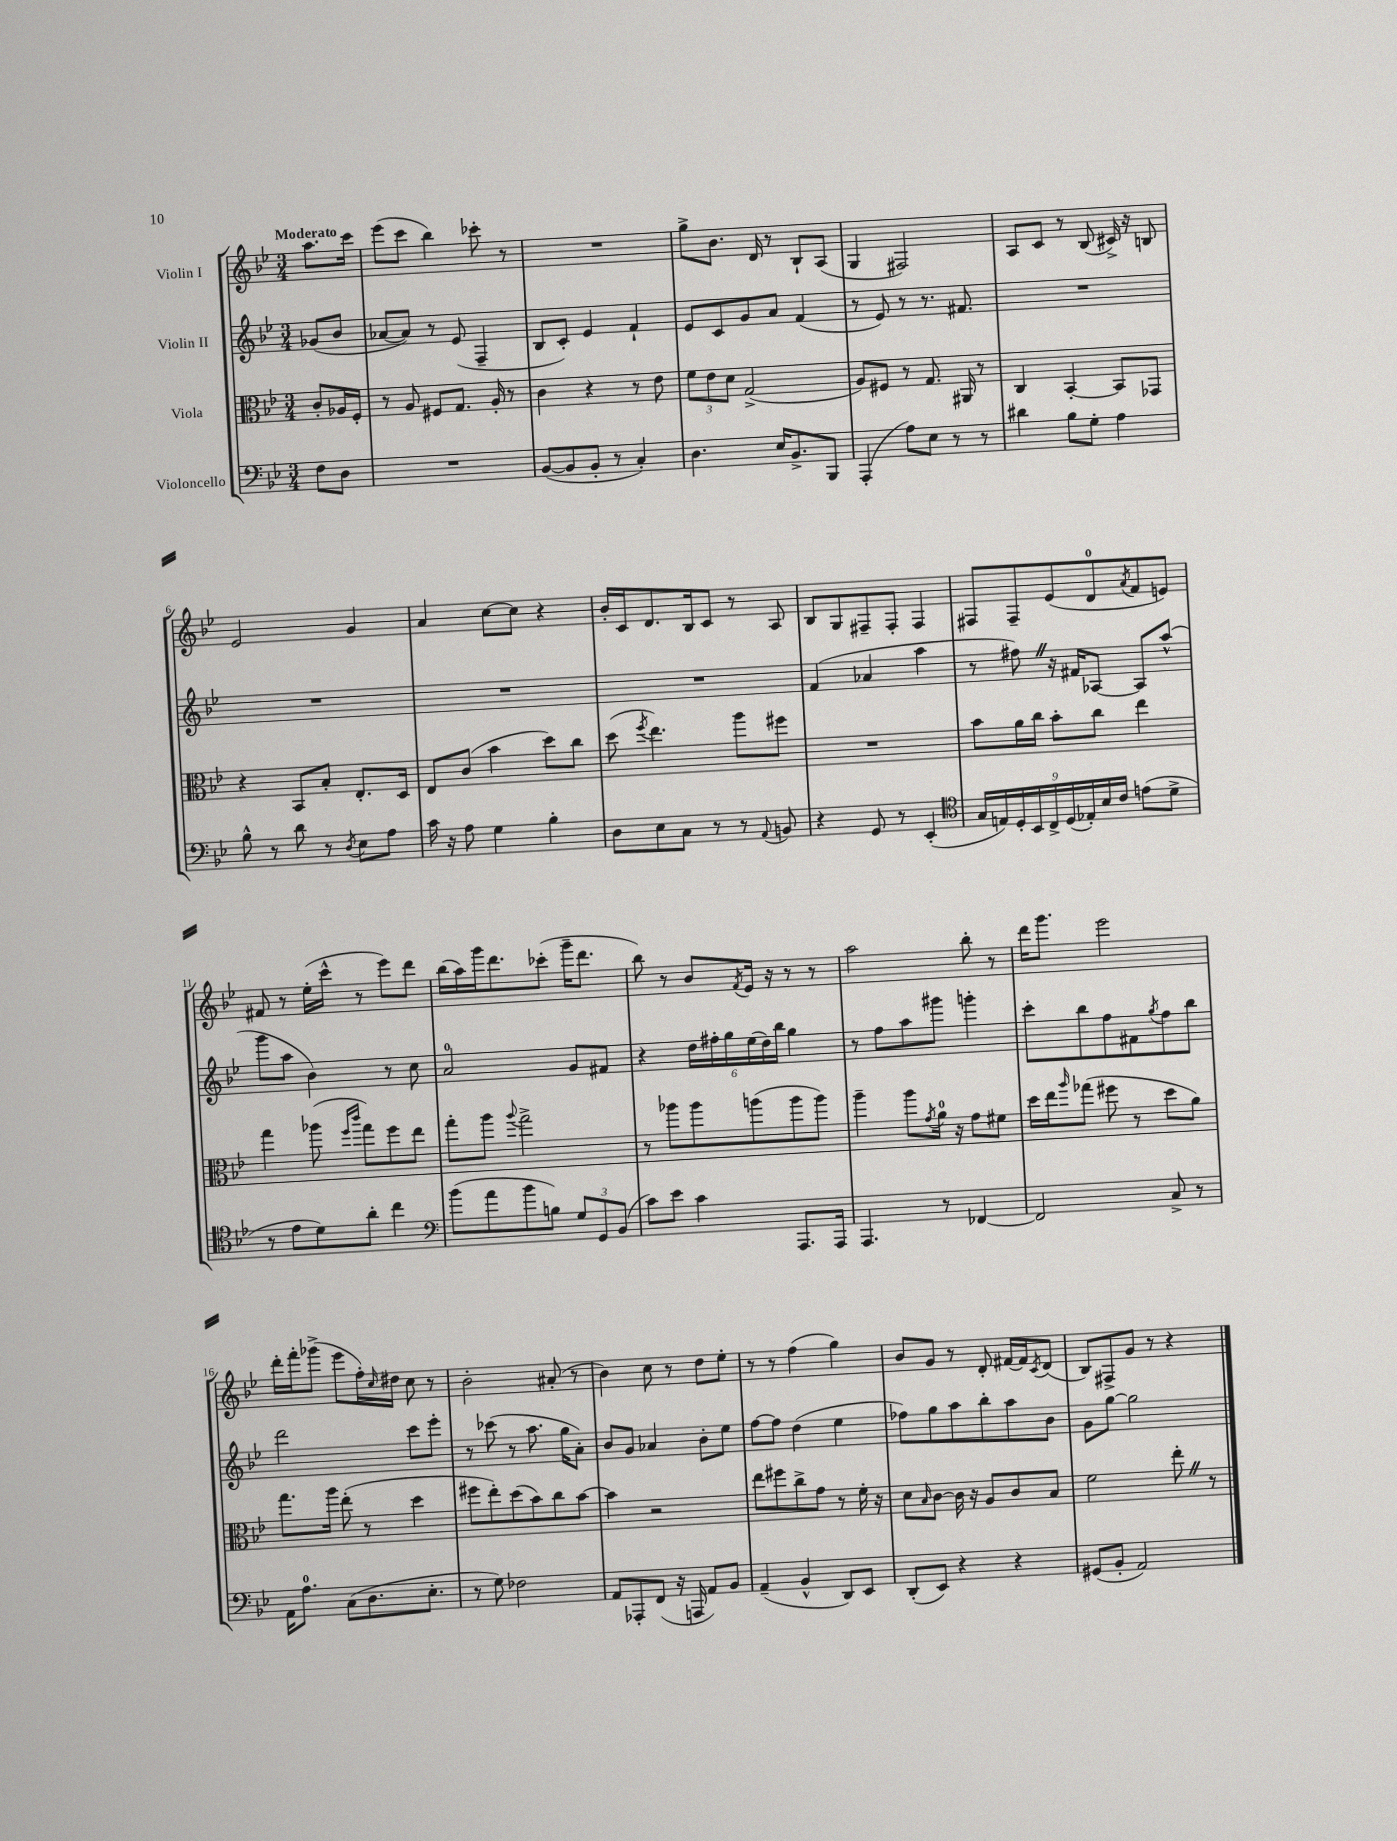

**kern	**kern	**kern	**kern
*staff4	*staff3	*staff2	*staff1
*clefF4	*clefC3	*clefG2	*clefG2
*k[b-e-]	*k[b-e-]	*k[b-e-]	*k[b-e-]
*M3/4	*M3/4	*M3/4	*M3/4
8F\L	8c'/L	(8g-/L	8.aa\L
8D\J	16A-/L	8b-/J	.
.	16F'/JJ	.	16ccc\Jk
=	=	=	=
2.r	8r	[8a-/L	(8eee-\L
.	8A/	8a-/]J)	8ccc\J
.	8F#/L	8r	4bb-\)
.	8.G/J	(8e-/	.
.	.	4F~/	8ccc-'\
.	16A'/	.	.
.	8r	.	8r
=	=	=	=
([8BB-/L	4c\	8B-/L	2.r
8BB-/]	.	8c'/J)	.
8BB-'/J	4r	4e-/	.
8r	.	.	.
4C'/)	8r	4f`/	.
.	8e-\	.	.
=	=	=	=
4.D\	12f\L	8e-/L	8gg^\L
.	12e-\	.	.
.	.	8c/	8.b-\J
.	12d\J	.	.
.	(2G^/	8g/	.
.	.	.	16d/
16E-/LK	.	8a/J	8r
8.BB-^/	.	.	.
.	.	(4f/	8B-`/L
8BBB-/J	.	.	(8A/J
=	=	=	=
(4AAA'/	8A/L)	8r	4G/
.	8F#/J	8e-/)	.
8A\L)	8r	8r	2F#/)
8E-\J	8.G/	8.r	.
8r	.	.	.
.	16AA#/	8.f#/	.
8r	8r	.	.
=	=	=	=
4d#\	4C/	2.r	8A/L
.	.	.	8c/J
8B-\L	[4BB-'/	.	8r
8G'\J	.	.	(8B-/
4A\	8BB-/]L	.	16c#^/)
.	.	.	16r
.	8GG-/J	.	8B/
=	=	=	=
8B-^^\	4r	2.r	2e-/
8r	.	.	.
8d\	8BB-/L	.	.
8r	8B-'/J	.	.
8qD/	.	.	.
8E-\L	8.E-'/L	.	4g/
8A\J	.	.	.
.	16D/Jk	.	.
=	=	=	=
16c\	8E-/L	2.r	4a/
16r	.	.	.
8A\	(8c/J	.	.
4G\	4b-\	.	[8cc\L
.	.	.	8cc\]J
4B-'\	8dd\L)	.	4r
.	8cc\J	.	.
=	=	=	=
8D\L	(8dd\	2.r	16b-'/LL
.	.	.	16c/J
.	8qff/	.	.
8E-\	4.ee-\)	.	8.d/
8C\J	.	.	.
.	.	.	16B-/k
8r	.	.	8c/J
8r	8aa\L	.	8r
8qqAA/	.	.	.
8BB/	8ff#\J	.	8A/
=	=	=	=
4r	2.r	(4f/	8B-/L
.	.	.	8G/
8GG/	.	4a-/	8F#~/
8r	.	.	8F#'/J
(4EE-'/	.	4aa\	4F#/
=	=	=	=
*clefC4	*	*	*
18G/LL	8b-\L	8r	8F#/L
18E/)	.	.	.
18D'/	.	.	.
.	16a\L	8ff#\)	8F#~/
18BB-/	.	.	.
.	16cc\JJ	.	.
18C^/	.	.	.
.	8b-'\L	16r	(8e-/
(18D/	.	.	.
.	.	16f#/LK	.
18E-'/)	.	.	.
.	8cc\J	[8A-/J	8d/
18B-/	.	.	.
18c/JJ	.	.	.
.	.	.	8qa/
(8e\L	4ee-\	8A-/]L	8f/
8d^\J	.	(8aa^^/J	8e/J)
=	=	=	=
8r	4gg\	8ggg\L	8f#/
8e-\L	.	8aa\J	8r
8d\)	(8aa-\	4b-\)	(16ee-'\LL
.	.	.	16ccc^^\JJ
.	16qqff/LL	.	.
.	16qqccc/JJ	.	.
8a'\J	8gg\L)	.	8r
4cc\	8ff\	8r	8eee-\L)
.	8ee-\J	8cc\	8ddd\J
=	=	=	=
*clefF4	*	*	*
(8b-\L	8gg'\L	2a/	(16bb-\LL
.	.	.	16aa\)
8a\	8aa\J	.	16ggg\J
.	.	.	8.ddd\
.	8qqaa/	.	.
8b-\	2gg^\	.	.
8B\J)	.	.	(8ccc-'\J
12G/L	.	8g/L	16ggg~\LK
.	.	.	8.ddd\J
12GG/	.	.	.
.	.	8f#/J	.
(12BB-/J	.	.	.
=	=	=	=
8c\L)	8r	4r	8bb-\)
8e-\J	8aa-\L	.	8r
4c\	8aa-\	24dd\LL	8b-/L
.	.	24ff#'\	.
.	.	24gg\	.
.	.	.	8qf/
.	(8aa\	(24ee-\	16e-/Jk
.	.	24dd\)	.
.	.	.	16r
.	.	24bb-\JJ	.
8.AAA/L	8aa\	4gg\	8r
.	8aa\J)	.	8r
16AAA/Jk	.	.	.
=	=	=	=
4.AAA/	4aa~\	8r	2aa\
.	.	8ff\L	.
.	8aa\L	8aa\	.
.	8qg/	.	.
8r	16a\Jk	8ggg#\J	.
.	16r	.	.
[4FF-/	8g\L	4ggg'\	8bb-'\
.	8f#\J	.	8r
=	=	=	=
2FF-/]	16dd\LL	8ccc'\L	16ddd\LK
.	16ee-\J	.	8.ggg\J
.	16qqaa/	.	.
.	(8gg-\J	8bb-\	.
.	8ff#\	8ff\	2eee-\
.	8r	8f#\	.
.	.	8qgg/	.
8C^/	8dd\L	8ff\	.
8r	8a\J)	8bb-\J	.
=	=	=	=
16AA\LK	8.gg\L	2ddd\	16ddd'\LL
8.A\J	.	.	16fff'\J
.	.	.	(8ggg-^\J
.	16aa\Jk	.	.
(8C\L	(8ee-'\	.	8eee-\L
8.D\	8r	.	16ff'\L)
.	.	.	16qqcc/
.	.	.	16dd#\JJ
.	4dd\	8ccc\L	8cc\
8.E-'\J	.	.	.
.	.	8eee-'\J	8r
=	=	=	=
8r	8ff#\L	8r	2b-'\
8G\)	8ee-'\)	(8ccc-\	.
2F-\	(8dd\	8r	.
.	8b-\)	8.aa\	.
.	8cc\	.	(8a#'/
.	.	16gg\LK	.
.	[8b-\J	8a'\J)	8r
=	=	=	=
8AA/L	4b-\]	8b-/L	4b-\)
8AAA-'/	.	8g/J	.
(8FF/J	2r	4a-/	8cc\
16r	.	.	8r
16AAA/	.	.	.
8AA/L)	.	8b-'\L	8dd\L
8BB-/J	.	8ee-\J	8ee-'\J
=	=	=	=
(4AA~/	8ee-\L	[8ff\L	8r
.	8ff#\	8ff\]J	8r
4BB-^^/	8cc^\	(4dd\	(4ff\
.	8g\J	.	.
8DD/L)	8r	4ee-\	4gg\)
8EE-/J	16f'\	.	.
.	16r	.	.
=	=	=	=
(8DD'/L	8d\L	8ff-\L)	8b-/L
.	16qqB-/	.	.
8EE-/J)	[8c\J	8gg\	8g/J
4r	16c\]	8aa\	8r
.	16r	.	.
.	8A/L	8bb-'\	8d'/
4r	8c/	8aa\	[16f#/LL
.	.	.	16f#/]J
.	.	.	8qc/
.	8B-/J	8b-\J	(8d/J
=	=	=	=
(8GG#/L	2f\	8g\L	8B-/L)
8BB-'/J	.	[8gg\J	8F#^/
2AA/)	.	2gg\]	8g/J
.	.	.	8r
.	8ee-'\	.	4r
.	8r	.	.
==	==	==	==
*-	*-	*-	*-
